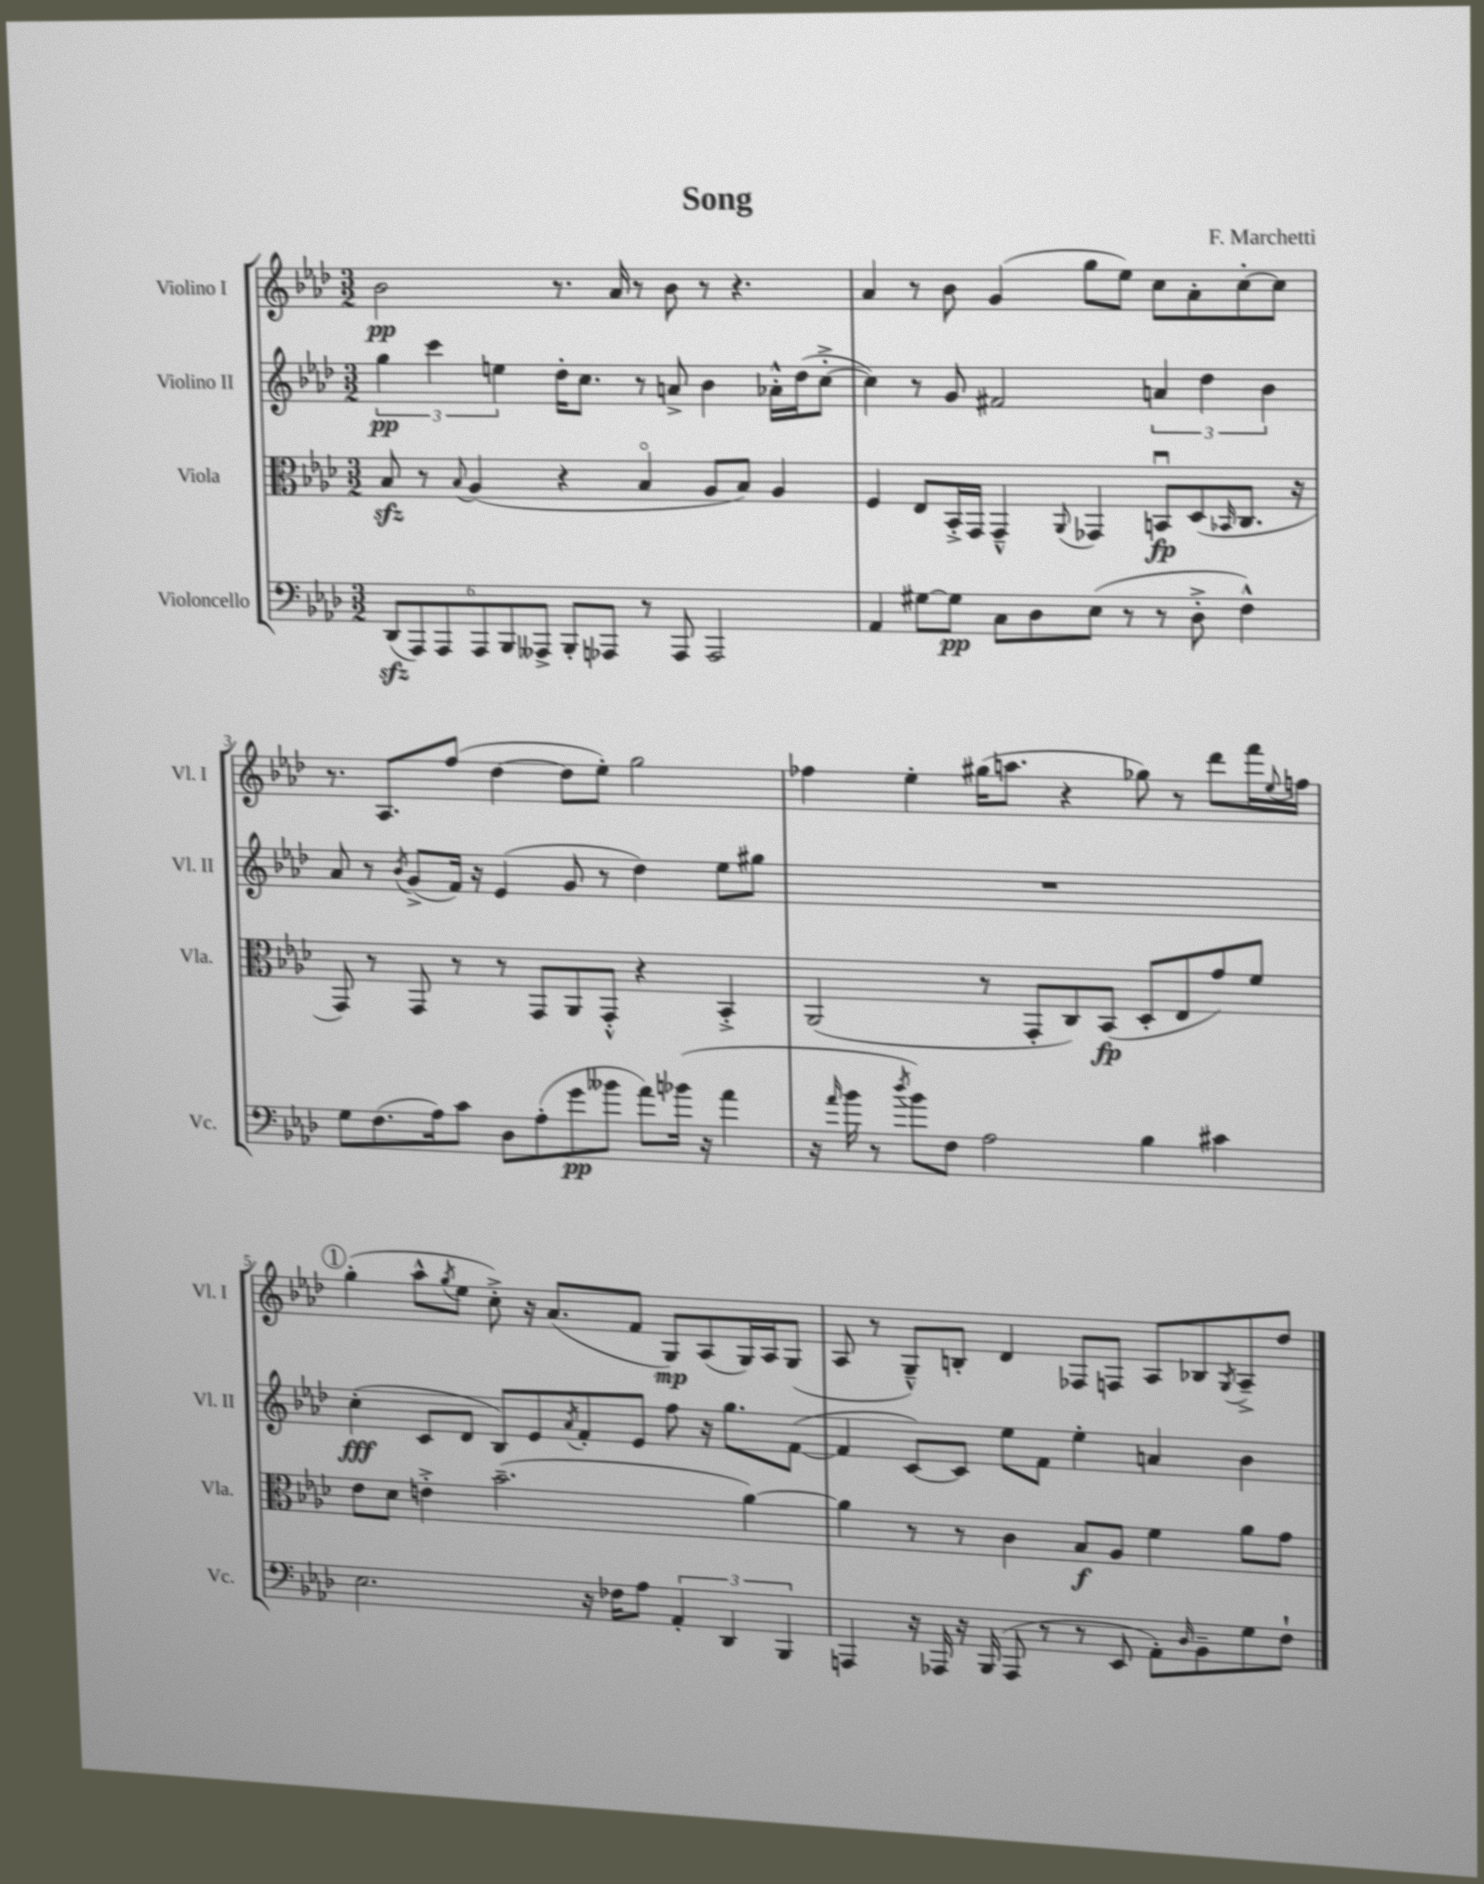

**kern	**kern	**kern	**kern
*staff4	*staff3	*staff2	*staff1
*clefF4	*clefC3	*clefG2	*clefG2
*k[b-e-a-d-]	*k[b-e-a-d-]	*k[b-e-a-d-]	*k[b-e-a-d-]
*M3/2	*M3/2	*M3/2	*M3/2
(12DD-/L	8B-/	6gg\	2b-\
12AAA-/)	.	.	.
.	8r	.	.
12AAA-/	.	6ccc\	.
.	8qqB-/	.	.
12AAA-/	(4A-/	.	.
12BBB-/	.	6ee\	.
12AAA--^/J	.	.	.
8BBB-'/L	4r	16dd-'\LK	8.r
.	.	8.cc\J	.
8AAA-/J	.	.	.
.	.	.	16a-/
8r	4B-o/	8r	8r
8AAA-/	.	8a^/	8b-\
2AAA-/	8A-/L	4b-\	8r
.	8B-/J)	.	4.r
.	4A-/	16a-'^^\LL	.
.	.	(16dd-\J	.
.	.	[8cc'^\J	.
=	=	=	=
4AA-/	4F/	4cc\])	4a-/
[8G#\L	8E-/L	8r	8r
8G#\]J	16BB-'^/L	8g/	8b-\
.	16GG/JJ	.	.
8C\L	4GG~^^/	2f#/	(4g/
8D-\	.	.	.
.	8qqAA-/	.	.
(8E-\J	4GG-/	.	8gg\L
8r	.	.	8ee-\J)
8r	8BBu/L	6a/	8cc\L
8D-'^\	(8D-/	.	8a-'\
.	.	6dd-\	.
.	16qqBB-/	.	.
4F^^\)	8.C/J	.	[8cc'\
.	.	6b-\	.
.	.	.	8cc\]J
.	16r	.	.
=	=	=	=
8G\L	8GG/)	8a-/	8.r
(8.F\	8r	8r	.
.	.	.	8.A-/L
.	.	8qb-/	.
.	8GG/	(8g^/L	.
16A-\k)	.	.	.
8c\J	8r	16f/Jk)	(8ff/J
.	.	16r	.
8D-\L	8r	(4e-/	[4dd-\
(8A-'\	8GG/L	.	.
8g\	8AA-/	8g/	8dd-\]L
8b--\J	8GG'^^/J	8r	8ee-'\J)
8a-\L)	4r	4dd-\)	2gg\
(16b-\Jk	.	.	.
16r	.	.	.
4a-\	4BB-'^/	8ee-\L	.
.	.	8gg#\J	.
=	=	=	=
16r	(2AA-/	1.r	4ff-\
16qqa-/	.	.	.
16b-\	.	.	.
8r	.	.	.
8qdd-/	.	.	.
8b-\L)	.	.	4ee-'\
8F\J	.	.	.
2A-\	8r	.	(16gg#\LK
.	.	.	8.aa\J
.	8GG'/L	.	.
.	8C/)	.	4r
.	(8BB-/J	.	.
4B-\	8D-'/L	.	8gg-\)
.	8E-/	.	8r
4c#\	8g/)	.	8ddd-\L
.	8f/J	.	16fff\L
.	.	.	8qqee-/
.	.	.	16ff\JJ
=	=	=	=
2.E-\	8e-\L	(4cc'\	(4gg'\
.	8d-\J	.	.
.	4e'^\	8c/L	8aa-^^\L
.	.	.	8qgg/
.	.	8d-/J	8ee-\J
.	(2.b-~\	8B-/L)	8cc'^\)
.	.	8e-/	16r
.	.	.	(8.a-/L
.	.	8qa-/	.
16r	.	8f'/	.
16F-\LK	.	.	.
8A-\J	.	8e-/J	8f/J
6AA-'/	.	8ff\	8G/L)
.	.	16r	(8A-/
6DD-/	.	.	.
.	.	8.gg\L	.
.	[4a-\)	.	16G/L)
.	.	.	16A-/J
6BBB-/	.	.	.
.	.	([8f\J	(8G/J
=	=	=	=
4AAA/	4a-\]	4f/]	8A-/
.	.	.	8r
16r	8r	[8c/L)	8G~^^/L)
16AAA-/	.	.	.
16r	8r	8c/]J	8B'/J
(16BBB-/	.	.	.
8AAA-/	4c\	8ee-\L	4d-/
8r	.	8f\J	.
8r	8B-/L	4ee-'\	8F-/L
8EE-/	8A-/J	.	8F/J
8AA-'\L)	4f\	4a/	8A-/L
16qqD-/	.	.	.
8BB-~\	.	.	8B-/
.	.	.	8qG/
8G\	8a-\L	4b-\	8A-~^/
8F`\J	8g\J	.	8dd-/J
==	==	==	==
*-	*-	*-	*-
